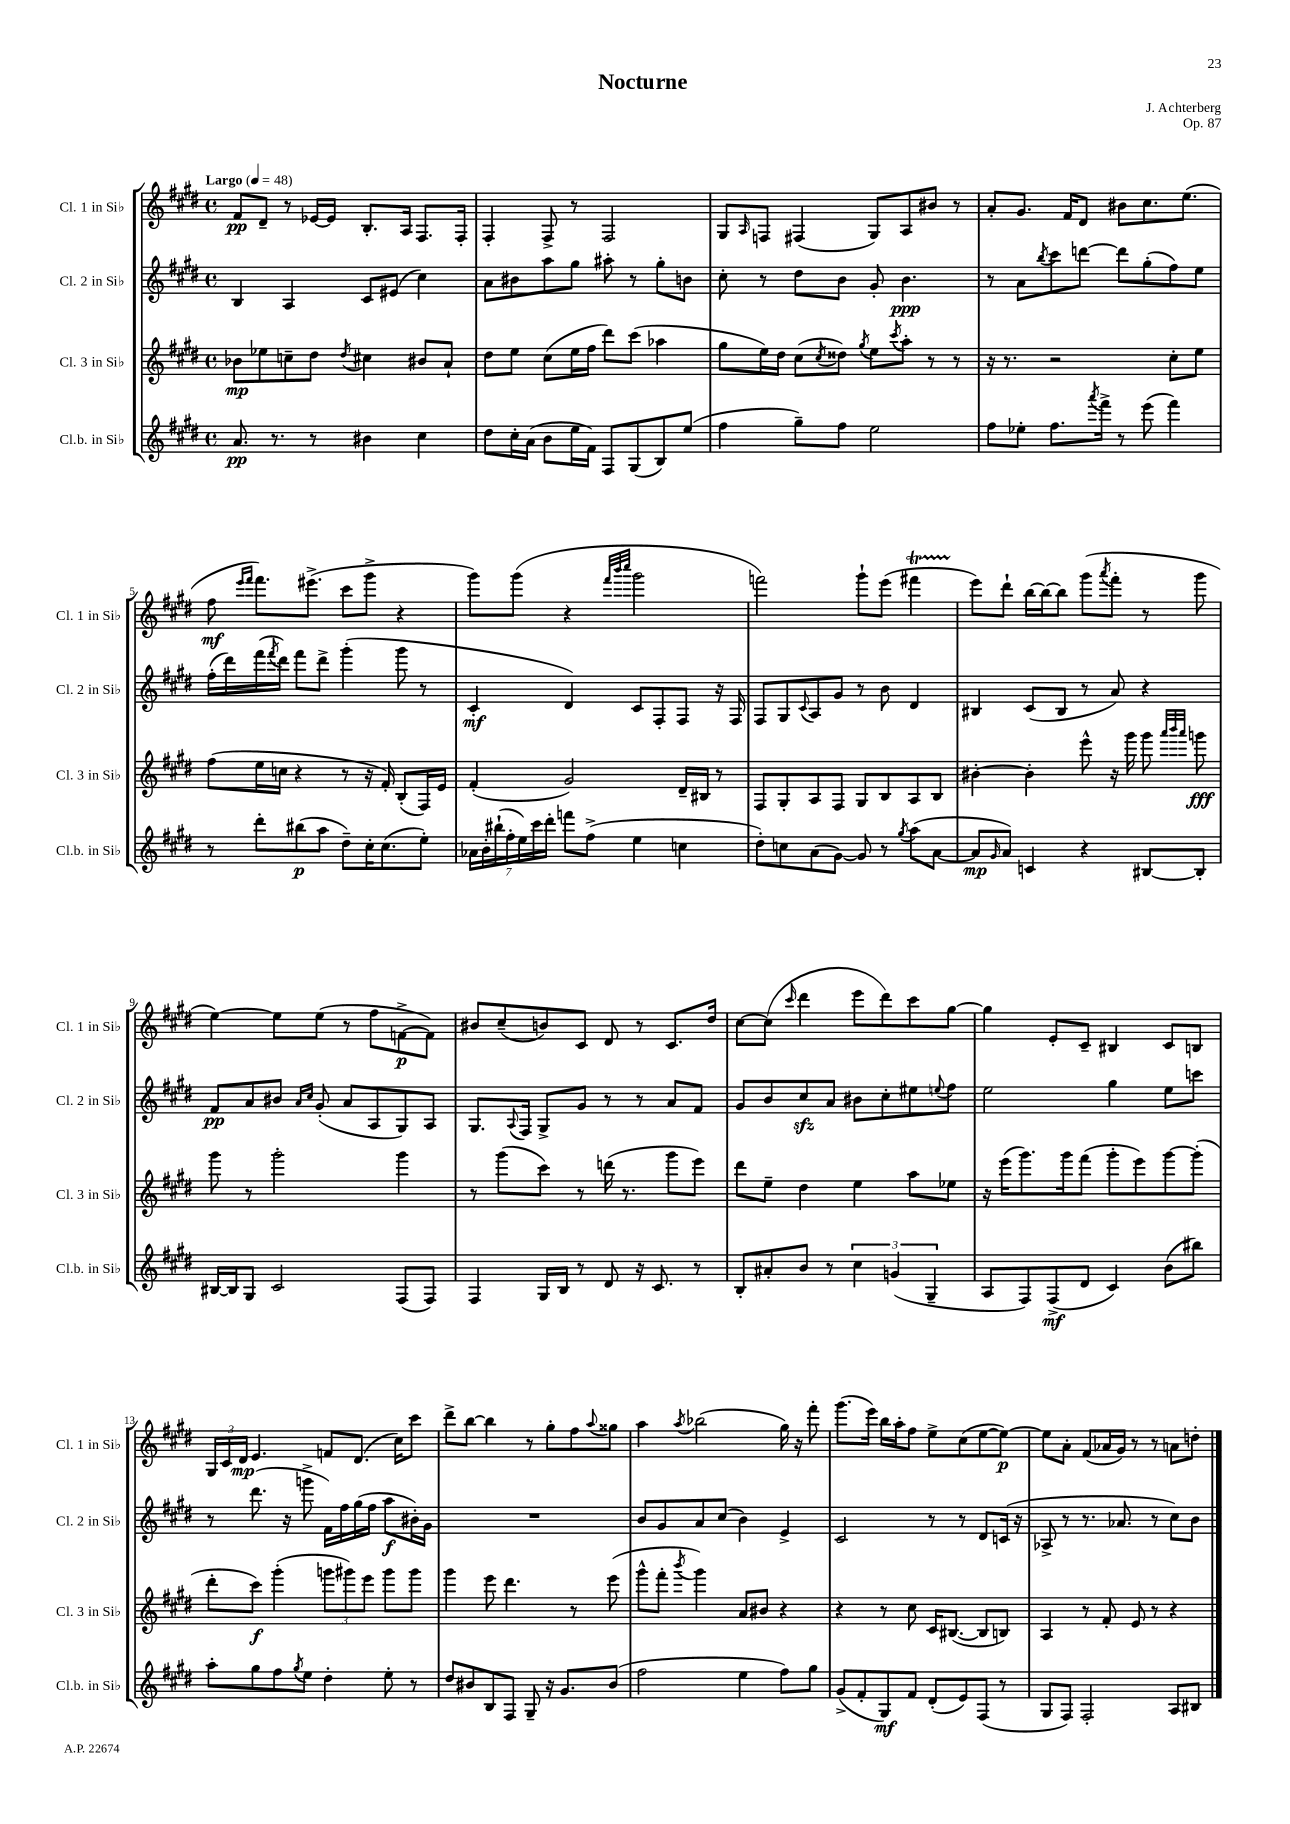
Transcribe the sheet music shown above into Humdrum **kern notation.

**kern	**kern	**kern	**kern
*staff4	*staff3	*staff2	*staff1
*clefG2	*clefG2	*clefG2	*clefG2
*k[f#c#g#d#]	*k[f#c#g#d#]	*k[f#c#g#d#]	*k[f#c#g#d#]
*M4/4	*M4/4	*M4/4	*M4/4
*met(c)	*met(c)	*met(c)	*met(c)
*MM48	*MM48	*MM48	*MM48
8.a	8b-	4B	8f#
.	8ee-	.	8d#~
8.r	.	.	.
.	8cc~	4A	8r
8r	8dd#	.	[16e-
.	.	.	16e-]
.	8qdd#	.	.
4b#	4cc#	8c#	8.B'
.	.	(8e#	.
.	.	.	16A
4cc#	8b#	4cc#)	8.F#
.	8a`	.	.
.	.	.	16F#'
=	=	=	=
8dd#	8dd#	8a	4F#'
16cc#'	8ee	8b#	.
(16a	.	.	.
8b	(8cc#	8aa	8F#^
16ee	16ee	8gg#	8r
16f#)	16ff#	.	.
8F#	8ddd#)	8aa#'	2F#
(8G#	(8ccc#	8r	.
8B)	4aa-	8gg#'	.
(8ee	.	8b	.
=	=	=	=
4ff#	8gg#	8cc#'	8G#
.	.	.	16qqA
.	16ee)	8r	8F
.	16dd#	.	.
8gg#~)	(8cc#	8dd#	(4F#
.	8qcc#	.	.
8ff#	8dd##)	8b	.
.	8qgg#	.	.
2ee	8ee	8g#'	8G#)
.	8qccc#	.	.
.	8aa'	4.b	8A
.	8r	.	8b#
.	8r	.	8r
=	=	=	=
8ff#	16r	8r	8a'
.	8.r	.	.
8ee-'	.	8a	8.g#
.	.	8qbb	.
8.ff#	2r	8ccc#	.
.	.	.	16f#
.	.	[8ddd	8d#
8qaaa	.	.	.
16fff#^	.	.	.
8r	.	8ddd]	8b#
(8eee	.	(8gg#'	8.cc#
4fff#)	8cc#'	8ff#)	.
.	.	.	(8.ee
.	8ee	8ee	.
=	=	=	=
8r	(8ff#	(16ff#'	8ff#
.	.	16ddd#)	.
.	.	.	16qqeee
.	.	.	16qqfff#
8ddd#'	16ee	(16fff#	8.fff#)
.	.	8qfff#	.
.	16cc	16ddd#)	.
(8bb#	4r	8fff#	.
.	.	.	(8.eee#^
8aa	.	8ddd#^	.
8dd#~)	8r	(4ggg#'	8ccc#
16cc#'	16r	.	8ggg#^
(8.cc#	16f#')	.	.
.	(8B'	8ggg#	4r
8ee')	16F#)	8r	.
.	16e	.	.
=	=	=	=
28a-	(4f#'	4c#'	8ggg#)
28b'	.	.	.
(28bb#`	.	.	.
28ff#'	.	.	.
.	.	.	(8ggg#
28ee)	.	.	.
28ccc#	.	.	.
28ddd#'	.	.	.
8fff	2g#)	4d#)	4r
(8ff#^	.	.	.
.	.	.	32qqfff#
.	.	.	32qqbbb
.	.	.	32qqcccc#
4ee	.	8c#	2ggg#
.	.	8F#'	.
4cc	16d#~	8F#	.
.	16B#	.	.
.	8r	16r	.
.	.	16F#	.
=	=	=	=
8dd#')	8F#	8F#	2fff)
8cc	8G#'	8G#	.
.	.	8qqc#	.
(8a	8A	8A	.
[8g#)	8F#	8g#	.
8g#]	8G#	8r	8ggg#`
8r	8B	8b	(8eee
8qgg#	.	.	.
(8aa	8A	4d#	4fff#
[8a	8B	.	.
=	=	=	=
8a]	[4b#'	4B#	8eee)
16qqg#	.	.	.
8a)	.	.	8ddd#`
4c	4b#']	(8c#	[16bb
.	.	.	16bb_
.	.	8B#	8bb]
4r	8eee^^	8r	(8ggg#
.	.	.	8qaaa
.	16r	8a)	8fff#'
.	16ggg#	.	.
[8B#	8ggg#	4r	8r
.	32qqaaa	.	.
.	32qqbbb	.	.
.	32qqaaa	.	.
8B#']	8ggg	.	8ggg#
=	=	=	=
[16B#	8ggg#	8f#	[4ee)
16B#]	.	.	.
8G#	8r	8a	.
2c#	2ggg#'	8b#	8ee]
.	.	16qqa	.
.	.	16qqcc#	.
.	.	(8g#'	(8ee
.	.	8a	8r
.	.	8A	8ff#
(8F#	4ggg#	8G#)	[8f^
8F#)	.	8A	8f])
=	=	=	=
4F#	8r	8.G#	8b#
.	(8ggg#	.	(8cc#~
.	.	8qqA	.
.	.	16F#	.
16G#	8ccc#)	8G#^	8b)
16B	.	.	.
8r	8r	8g#	8c#
8d#	(16ddd	8r	8d#
.	8.r	.	.
16r	.	8r	8r
8.c#	.	.	.
.	8ggg#	8a	8.c#
8r	8eee)	8f#	.
.	.	.	16dd#
=	=	=	=
8B'	8ddd#	8g#	[8cc#
8a#'	8ee~	8b	(8cc#]
.	.	.	16qqccc#
8b	4dd#	8cc#	4ddd#
8r	.	8a	.
6cc#	4ee	8b#	8eee
.	.	8cc#'	8ddd#)
(6g	.	.	.
.	8aa	8ee#	8ccc#
6G#~	.	.	.
.	.	8qqee	.
.	8ee-	8ff#	[8gg#
=	=	=	=
8A	16r	2ee	4gg#]
.	(16eee	.	.
8F#)	8.ggg#)	.	.
(8F#^	.	.	8e'
.	16ggg#	.	.
8d#	(8fff#	.	8c#~
4c#)	8ggg#'	4gg#	4B#
.	8eee)	.	.
(8b	[8ggg#	8ee	8c#
8bb#)	(8ggg#']	8ccc	8B
=	=	=	=
8aa'	8ddd#'	8r	24G#
.	.	.	24c#
.	.	.	24d#
8gg#	8ccc#)	(8.ddd#	4.e
8ff#	(4ggg#'	.	.
.	.	16r	.
8qgg#	.	.	.
8ee	.	8ggg^	.
4dd#'	12ggg	16f#)	8f
.	.	16ff#	.
.	12ggg#)	.	.
.	.	(16gg#	(8.d#
.	12eee	.	.
.	.	16ff#	.
8ee'	8ggg#	8aa	.
.	.	.	16cc#)
8r	8ggg#	16b#')	8ccc#
.	.	16g#	.
=	=	=	=
8dd#	4ggg#	1r	8ddd#^
8b#	.	.	[8bb
8B	8eee	.	4bb]
8F#	4.ddd#	.	.
8G#~	.	.	8r
16r	.	.	8gg#'
8.g#	.	.	.
.	8r	.	8ff#
.	.	.	8qqaa
(8b#	(8eee	.	8gg##
=	=	=	=
2ff#	8ggg#^^	8b	4aa
.	8fff#'	8g#	.
.	8qbbb	.	8qaa
.	4ggg#)	8a	(2bb-
.	.	(8cc#	.
4ee	8a	4b)	.
.	8b#	.	.
8ff#)	4r	4e^	16gg#)
.	.	.	16r
8gg#	.	.	8fff#'
=	=	=	=
(8g#^	4r	2c#	(8.ggg#
8f#'	.	.	.
.	.	.	16eee)
8G#)	8r	.	16bb
.	.	.	16aa'
8f#	8cc#	.	8ff#
(8d#'	16c#	8r	8ee^
.	([8.B#	.	.
8e)	.	8r	(8cc#
(8F#	8B#]	8d#	[8ee
8r	8B)	(16c	8ee_)
.	.	16r	.
=	=	=	=
8G#	4A	8A-^	8ee]
8F#)	.	8r	8a'
2F#'	8r	8.r	(8f#
.	8f#'	.	16a-
.	.	8.a-	16g#)
.	8e	.	8r
.	8r	8r	8r
8A	4r	8cc#)	8a
8B#	.	8b	8dd'
==	==	==	==
*-	*-	*-	*-
